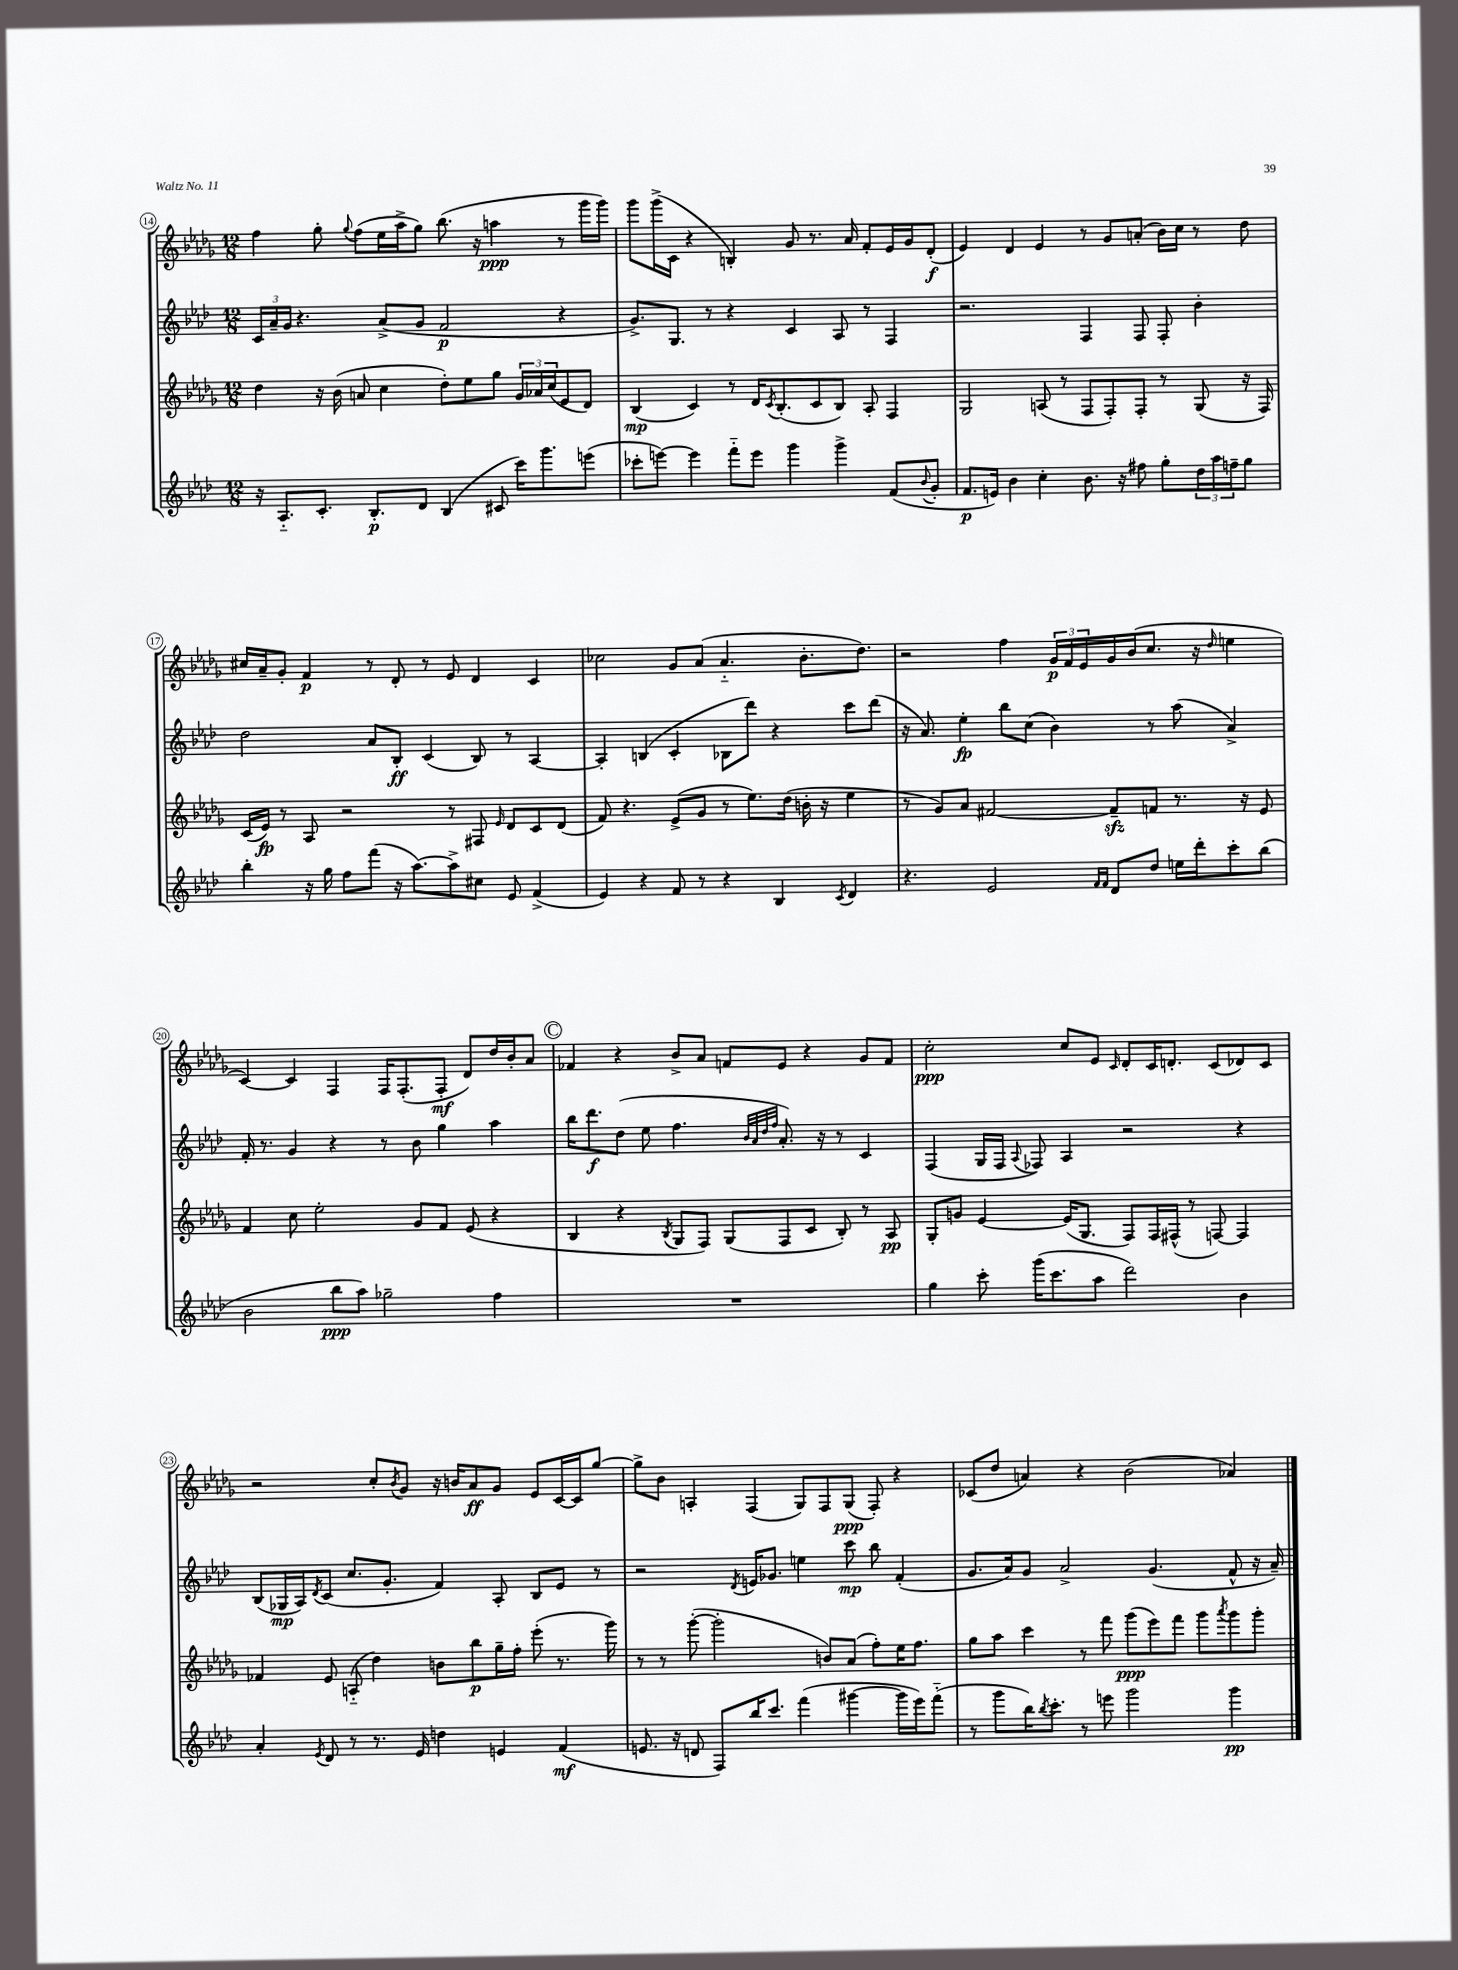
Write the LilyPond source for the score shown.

<<
\new StaffGroup <<
\new Staff = "s0" {
    \clef treble \key des \major \numericTimeSignature \time 12/8
    f''4 ges''8-. \appoggiatura { ges''8 } f''8( ees''16 aes''16-> ges''8) bes''8.( r16 a''4\ppp r8 ges'''16 ges'''16) |
    ges'''8 ges'''16->( c'16 r4 b4-.) ges'8 r8. aes'16 f'8-. ees'16 ges'16 des'8-.\f( |
    ees'4) des'4 ees'4 r8 ges'8 a'8-.( bes'16) c''16 r8 des''8 |
    cis''16 aes'16-- ges'8-. f'4\p r8 des'8-. r8 ees'8 des'4 c'4 |
    ces''2 ges'8 aes'8( aes'4.-_ bes'8.-. des''8.) |
    r2 f''4 \tuplet 3/2 { ges'16\p f'16 ees'16 } ges'16 bes'16( c''8. r16 \grace { des''16 } e''4 |
    c'4~) c'4 f4 f16 f8.-.( f8-.\mf des'8) des''16 bes'16-. aes'8 |
    \mark \markup { \circle "C" } fes'4 r4 bes'8-> aes'8 f'8 ees'8 r4 ges'8 f'8 |
    c''2-.\ppp c''8 ees'8 \grace { c'16 } des'8-. c'16 d'8.-. c'8( des'8) c'8 |
    r2 c''8-. \acciaccatura { bes'8 } ges'8 r16 b'16 aes'8\ff ges'8 ees'8 c'16~ c'16 ges''8~ |
    ges''8-> bes'8 a4-. f4( ges8) f8 ges8\ppp( f8-.) r4 |
    ces'8( des''8 a'4) r4 bes'2( aes'4) \bar "|." |
}
\new Staff = "s1" {
    \clef treble \key aes \major \numericTimeSignature \time 12/8
    \tuplet 3/2 { c'16 aes'16-- g'16 } r4. aes'8->( g'8 f'2\p r4 |
    g'8.->) g8. r8 r4 c'4 aes8 r8 f4 |
    r2. f4 f8 f8-. bes'4-. |
    des''2 aes'8 bes8-.\ff c'4( bes8) r8 aes4~ |
    aes4-. b4( c'4-. bes8 des'''8) r4 c'''8 des'''8( |
    r16 aes'8.) ees''4-.\fp bes''8 c''8( bes'4) r8 aes''8( aes'4->) |
    f'16-. r8. g'4 r4 r8 bes'8 g''4 aes''4 |
    \mark \markup { \circle "C" } bes''16 des'''8.\f des''8( ees''8 f''4. \grace { bes'32 aes'32 des''32 f''32 } aes'8.-.) r16 r8 c'4 |
    f4( g16 f16 \appoggiatura { aes8 } fes8) aes4 r2 r4 |
    bes8( ges16\mp aes16) \acciaccatura { des'8 } c'8( c''8. g'8.-. f'4) aes8-. bes8 ees'8 r8 |
    r2 \acciaccatura { des'8 } e'16 ges'8. e''4 c'''8\mp bes''8 f'4-.( |
    g'8. aes'16) g'8 aes'2-> g'4.( f'8-^ r16 aes'16--) \bar "|." |
}
\new Staff = "s2" {
    \clef treble \key des \major \numericTimeSignature \time 12/8
    des''4 r16 bes'16( a'8 c''4 des''8-.) ees''8 ges''8 \tuplet 3/2 { ges'16 aes'16 c''16( } ees'8 des'8) |
    bes4\mp( c'4) r8 des'16 \acciaccatura { c'8 } bes8.-.( c'8 bes8) aes8-. f4 |
    ges2 a8( r8 f8 f8-.) f8-. r8 ges8( r16 f16) |
    c'16( ees'16\fp) r8 aes8 r2 r8 fis8 \grace { ees'16 } des'8 c'8 des'8( |
    f'8) r4. ees'8->( ges'8 r8 ees''8.) des''16( b'16-. r16 ees''4 |
    r8 ges'8) aes'8 fis'2~ fis'8--\sfz f'8 r8. r16 ees'8 |
    f'4 c''8 ees''2-. ges'8 f'8 ees'8( r4 |
    \mark \markup { \circle "C" } bes4 r4 \acciaccatura { bes8 } ges8 f8) ges8( f8 c'8 bes8-.) r8 aes8\pp |
    ges8-. g'8 ees'4~ ees'16( ges8. f8) f16 fis16-^( r8 f8~) f4 |
    fes'4 ees'8 a8-_( des''4) b'8 bes''8\p ges''16-- f''16-. ees'''8-.( r8. ges'''16) |
    r8 r8 ges'''8~-.( ges'''2-. b'8) aes'8( f''8-.) ees''16 f''8. |
    ges''8 aes''8 c'''4 r8 f'''8 ges'''8\ppp( ees'''8) f'''8 ges'''8 \acciaccatura { aes'''8 } ges'''8 ges'''8-. \bar "|." |
}
\new Staff = "s3" {
    \clef treble \key aes \major \numericTimeSignature \time 12/8
    r16 aes8.-_ c'8.-. bes8.-.\p des'8 bes4( cis'8 c'''16) g'''8. e'''8( |
    ces'''8-. e'''8~) e'''4 f'''8-_ e'''8 g'''4 g'''4-> f'8( \appoggiatura { bes'8 } g'8-. |
    f'8.\p e'16) bes'4 c''4-. bes'8. r16 fis''8 g''8-. \tuplet 3/2 { des''16 aes''16 f''16-- } g''8 |
    bes''4-. r16 g''16 f''8 f'''8( r16 aes''8.~) aes''8-> cis''8 ees'8 f'4->( |
    ees'4) r4 f'8 r8 r4 bes4 \acciaccatura { c'8 } des'4 |
    r4. ees'2 \grace { f'16 f'16 } des'8 des''8 e''16 des'''16-. c'''8-. bes''8( |
    bes'2 bes''8\ppp aes''8) ges''2-- f''4 |
    \mark \markup { \circle "C" } R1. |
    g''4 c'''8-. g'''16( c'''8. aes''8 des'''2) bes'4 |
    aes'4-. \acciaccatura { ees'8 } des'8 r8 r8. ees'16 d''4 e'4 f'4\mf( |
    e'8. r16 d'8 f8) bes''16 c'''8. f'''4( gis'''4~ gis'''16 ees'''16) f'''8-_( |
    r8 g'''8 bes''16) \acciaccatura { bes''8 } c'''8.-. r8 e'''8 g'''2 g'''4\pp \bar "|." |
}
>>
>>
\layout { \context { \Score currentBarNumber = #14 \override BarNumber.stencil = #(make-stencil-circler 0.1 0.3 ly:text-interface::print) } }
